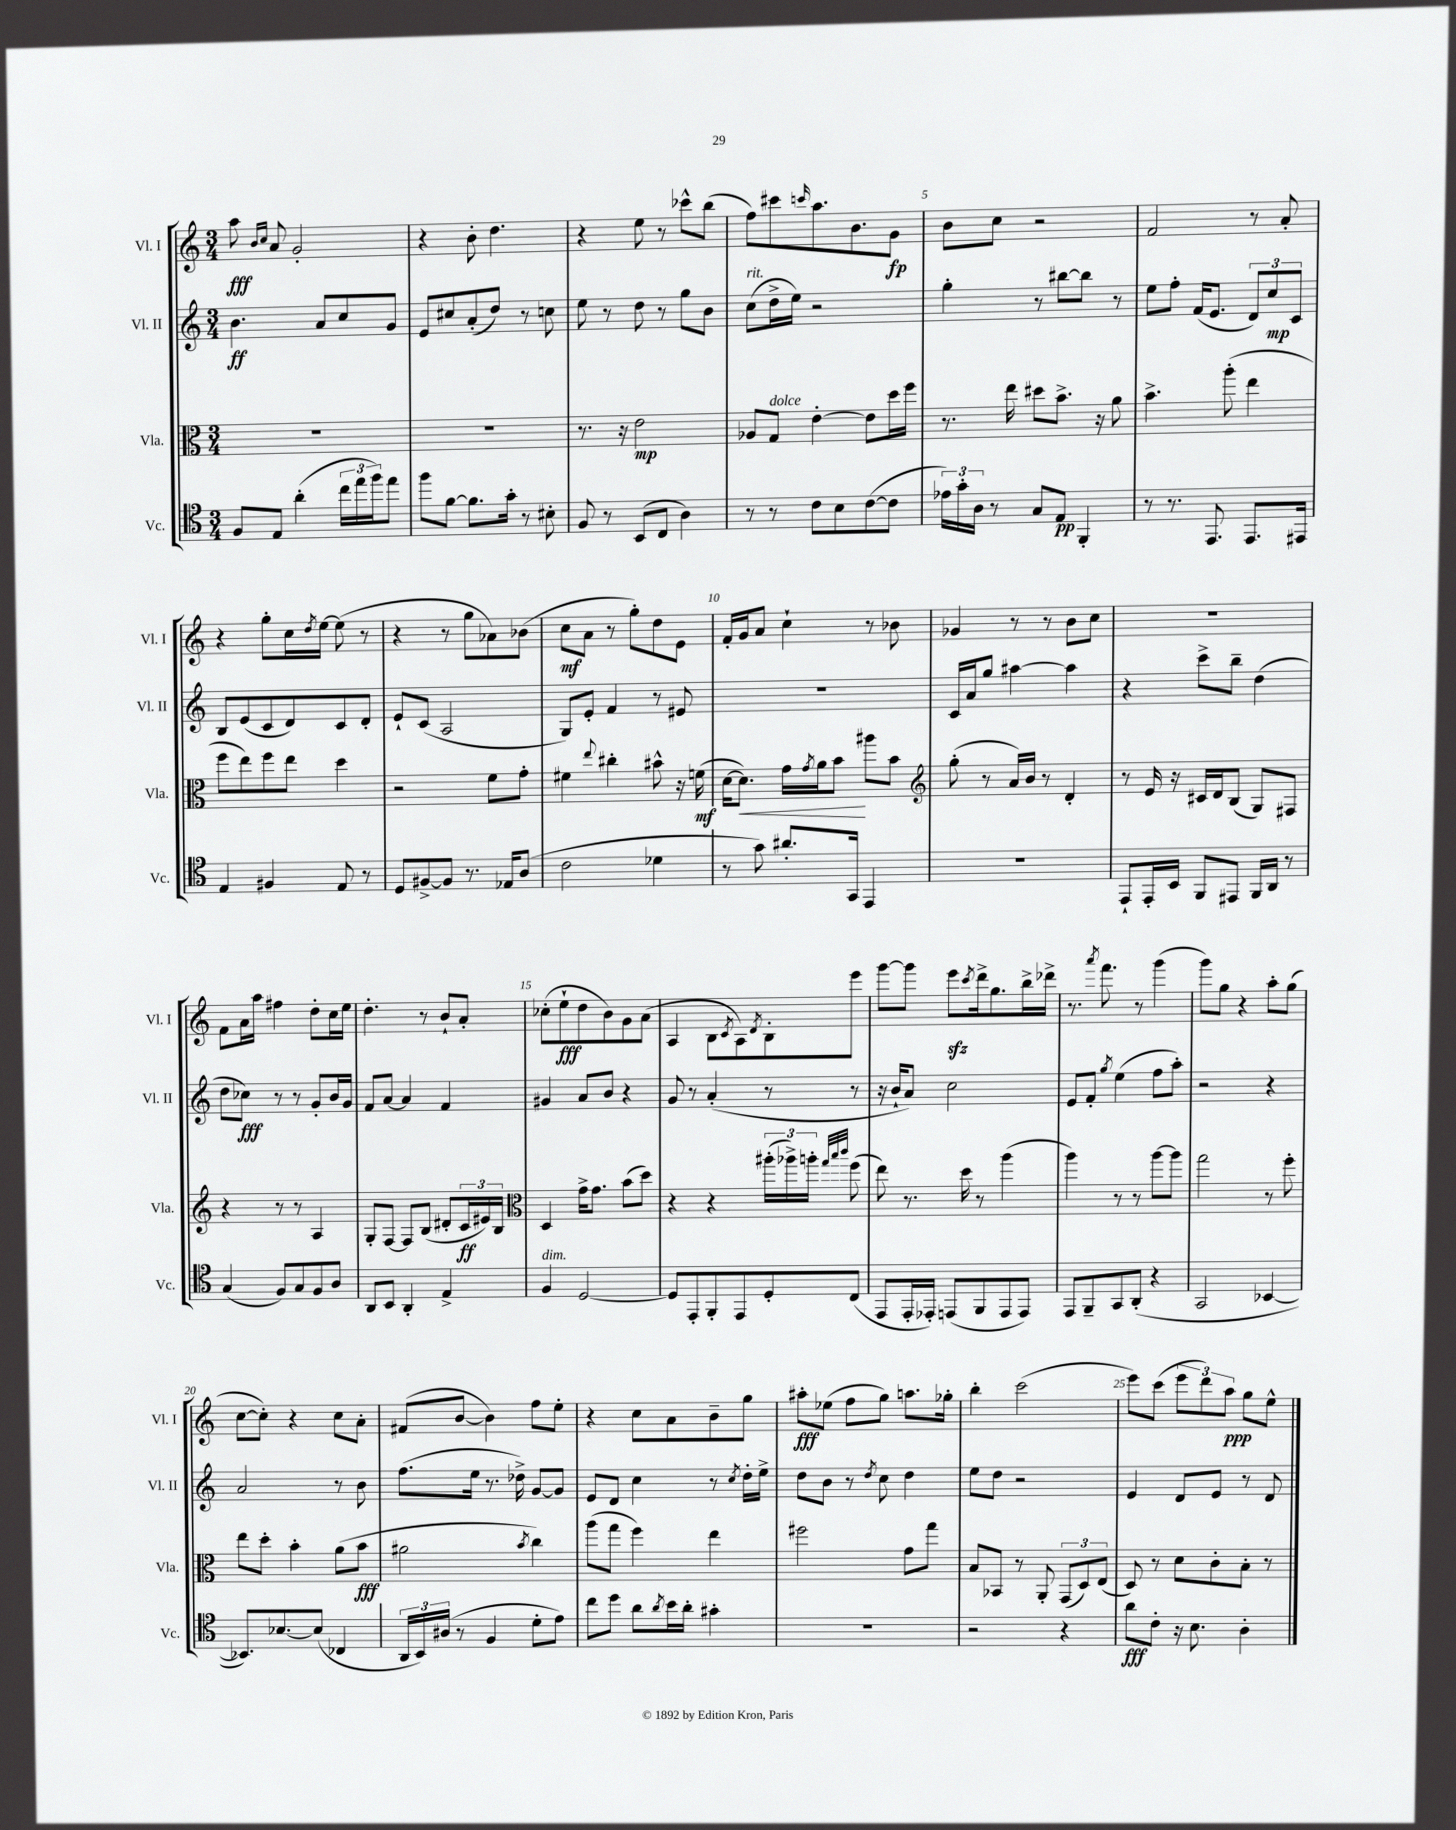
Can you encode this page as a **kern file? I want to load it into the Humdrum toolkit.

**kern	**dynam	**kern	**dynam	**kern	**dynam	**kern	**dynam
*part4	*part4	*part3	*part3	*part2	*part2	*part1	*part1
*staff4	*staff4	*staff3	*staff3	*staff2	*staff2	*staff1	*staff1
*I"Vc.	*	*I"Vla.	*	*I"Vl. II	*	*I"Vl. I	*
*I'Vc.	*	*I'Vla.	*	*I'Vl. II	*	*I'Vl. I	*
*clefC4	*	*clefC3	*	*clefG2	*	*clefG2	*
*k[]	*	*k[]	*	*k[]	*	*k[]	*
*M3/4	*	*M3/4	*	*M3/4	*	*M3/4	*
=1	=1	=1	=1	=1	=1	=1	=1
8F/L	.	2.r	.	4.b\	ff	8aa\	fff
.	.	.	.	.	.	16qqb/LL	.
.	.	.	.	.	.	16qqcc/JJ	.
8E/J	.	.	.	.	.	8a/	.
(4a'\	.	.	.	.	.	2g'/	.
.	.	.	.	8a/L	.	.	.
24cc\LL	.	.	.	8cc/	.	.	.
24ee\	.	.	.	.	.	.	.
24ff\J)	.	.	.	.	.	.	.
8ee\J	.	.	.	8g/J	.	.	.
=2	=2	=2	=2	=2	=2	=2	=2
8ff\L	.	2.r	.	8e/L	.	4r	.
[8f\J	.	.	.	8cc#X/	.	.	.
8.f\L]	.	.	.	(8a'/	.	8b'\	.
.	.	.	.	8dd/J)	.	4.dd\	.
16g'\Jk	.	.	.	.	.	.	.
8r	.	.	.	8r	.	.	.
8B#X'\	.	.	.	8ccn\	.	.	.
=3	=3	=3	=3	=3	=3	=3	=3
8F/	.	8.r	.	8ee\	.	4r	.
8r	.	.	.	8r	.	.	.
.	.	16r	.	.	.	.	.
(8BB/L	.	2e\	mp	8dd\	.	8ee\	.
8C/J	.	.	.	8r	.	8r	.
4A\)	.	.	.	8gg\L	.	8ccc-X^^\L	.
.	.	.	.	8b\J	.	(8bb\J	.
=4	=4	=4	=4	=4	=4	=4	=4
!	!	!	!	!LO:TX:a:i:t=rit.	!	!	!
8r	.	8A-X/L	.	(8cc\L	.	8ff\L)	.
!	!	!LO:TX:a:i:t=dolce	!	!	!	!	!
8r	.	8G/J	.	16dd^\L	.	8ccc#X\	.
.	.	.	.	16ee\JJ)	.	.	.
.	.	.	.	.	.	16qqcccn/	.
8c\L	.	[4e'\	.	2r	.	8.aa\	.
8B\	.	.	.	.	.	.	.
.	.	.	.	.	.	8.b\	.
([8c\	.	8e\L]	.	.	.	.	.
8c\J]	.	16dd\L	.	.	.	8g\J	fp
.	.	16ff\JJ	.	.	.	.	.
=5	=5	=5	=5	=5	=5	=5	=5
24e-X\LL)	.	8.r	.	4gg'\	.	8b\L	.
24g'\	.	.	.	.	.	.	.
24A\JJ	.	.	.	.	.	.	.
8r	.	.	.	.	.	8cc\J	.
.	.	16ee\	.	.	.	.	.
8G/L	.	8dd#X\L	.	8r	.	2r	.
8E/J	pp	8.b^\J	.	[8bb#X\L	.	.	.
4FF'/	.	.	.	8bb#\J]	.	.	.
.	.	16r	.	.	.	.	.
.	.	8a\	.	8r	.	.	.
=6	=6	=6	=6	=6	=6	=6	=6
8r	.	4.b^\	.	8ee\L	.	2f/	.
8.r	.	.	.	8ff'\J	.	.	.
.	.	.	.	(16f/KL	.	.	.
8.EE/	.	.	.	8.e/J	.	.	.
.	.	(8aa'\	.	.	.	.	.
8.EE/L	.	4ee\	.	12d/L)	.	8r	.
.	.	.	.	12cc/	mp	.	.
.	.	.	.	.	.	8a'/	.
.	.	.	.	12c/J	.	.	.
16EE#X/Jk	.	.	.	.	.	.	.
!!LO:LB:g=z
=7	=7	=7	=7	=7	=7	=7	=7
4E/	.	8ff\L	.	8B/L	.	4r	.
.	.	8ee\)	.	(8e/	.	.	.
4F#X/	.	8ff\	.	8c/	.	8gg'\L	.
.	.	8ee\J	.	8d/)	.	16cc\L	.
.	.	.	.	.	.	8qdd/	.
.	.	.	.	.	.	[16ee\JJ	.
8E/	.	4dd\	.	8c/	.	(8ee\]	.
8r	.	.	.	8d'/J	.	8r	.
=8	=8	=8	=8	=8	=8	=8	=8
8D/L	.	2r	.	8e`/L	.	4r	.
[8F#X^/	.	.	.	(8c/J	.	.	.
8F#/J]	.	.	.	2A/	.	8r	.
8.r	.	.	.	.	.	8gg\L	.
.	.	8f\L	.	.	.	8a-X\)	.
16E-X/KL	.	.	.	.	.	.	.
(8A/J	.	8g'\J	.	.	.	(8b-X\J	.
=9	=9	=9	=9	=9	=9	=9	=9
2c\	.	4f#X\	.	8G/L)	.	8cc\L	mf
.	.	.	.	8e'/J	.	8a\J	.
.	.	8qqee/	.	.	.	.	.
.	.	4cc#X'\	.	4f/	.	8r	.
.	.	.	.	.	.	8gg'\L)	.
4d-X\	.	8b#X^^\	.	8r	.	8dd\	.
.	.	16r	.	8e#X/	.	8e\J	.
.	.	(16fn\	mf	.	.	.	.
=10	=10	=10	=10	=10	=10	=10	=10
8r	.	[16d\KL	.	2.r	.	16f'/LL	.
!	!	!	!LO:HP:b	!	!	!	!
.	.	8.d\J])	<	.	.	16g/J	.
8g\)	.	.	.	.	.	8a/J	.
8.a#X'/L	.	16g\LL	.	.	.	4cc`\	.
.	.	8qg/	.	.	.	.	.
.	.	16a\J	.	.	.	.	.
.	.	8b\J	.	.	.	.	.
16GG/Jk	.	.	.	.	.	.	.
4EE/	.	8aa#X\L	[	.	.	8r	.
.	.	8b\J	.	.	.	8b-X\	.
=11	=11	=11	=11	=11	=11	=11	=11
*	*	*clefG2	*	*	*	*	*
2.r	.	(8gg'\	.	16c/LL	.	4g-X/	.
.	.	.	.	16a/J	.	.	.
.	.	8r	.	8gg/J	.	.	.
.	.	16a/LL)	.	[4aa#X\	.	8r	.
.	.	16b/JJ	.	.	.	.	.
.	.	8r	.	.	.	8r	.
.	.	4d'/	.	4aa#\]	.	8b\L	.
.	.	.	.	.	.	8cc\J	.
=12	=12	=12	=12	=12	=12	=12	=12
8EE`/L	.	8r	.	4r	.	2.r	.
16EE'/L	.	16e/	.	.	.	.	.
16BB/JJ	.	16r	.	.	.	.	.
8FF/L	.	16c#X/LL	.	8ccc^\L	.	.	.
.	.	16d/J	.	.	.	.	.
8EE#X/J	.	(8B/J	.	8bb~\J	.	.	.
16FF/LL	.	8G/L)	.	(4dd\	.	.	.
16AA/JJ	.	.	.	.	.	.	.
8r	.	8F#X/J	.	.	.	.	.
!!LO:LB:g=z
=13	=13	=13	=13	=13	=13	=13	=13
(4G/	.	4r	.	8dd\L	.	8f\L	.
.	.	.	.	8cc-X\J)	fff	16a\L	.
.	.	.	.	.	.	16aa\JJ	.
8F/L)	.	8r	.	8r	.	4ff#X\	.
8G/	.	8r	.	8r	.	.	.
8F/	.	4A/	.	8g'/L	.	8dd'\L	.
8A/J	.	.	.	16b/L	.	16cc\L	.
.	.	.	.	16g/JJ	.	16ee\JJ	.
=14	=14	=14	=14	=14	=14	=14	=14
8AA/L	.	8G'/L	.	8f/L	.	4.dd'\	.
8BB/J	.	[8F/J	.	[8a/J	.	.	.
4AA'/	.	8F/L]	.	4a/]	.	.	.
.	.	(8B/J	.	.	.	8r	.
4E^/	.	8d#X'/L	.	4f/	.	8b`/L	.
.	.	24c/L	ff	.	.	8a'/J	.
.	.	24e#X/)	.	.	.	.	.
.	.	24B/JJ	.	.	.	.	.
=15	=15	=15	=15	=15	=15	=15	=15
*	*	*clefC3	*	*	*	*	*
!LO:TX:a:i:t=dim.	!	!	!	!	!	!	!
4F/	.	4D/	.	4g#X/	.	(8cc-X'\L	.
.	.	.	.	.	.	8ee`\	fff
[2D/	.	16g^\KL	.	8a/L	.	8dd\	.
.	.	8.g\J	.	.	.	.	.
.	.	.	.	8b/J	.	8b\)	.
.	.	(8b\L	.	4r	.	8g\	.
.	.	8dd\J)	.	.	.	(8a\J	.
=16	=16	=16	=16	=16	=16	=16	=16
8D/L]	.	4r	.	8g/	.	4A/	.
8EE'/	.	.	.	8r	.	.	.
8FF'/	.	4r	.	(4a'/	.	8B\L	.
.	.	.	.	.	.	8qc/	.
8EE/	.	.	.	.	.	8A\)	.
.	.	.	.	.	.	8qd/	.
8D'/	.	(24aa#X'\LL	.	8r	.	8B'\	.
.	.	24aa-X^\)	.	.	.	.	.
.	.	24aan'\JJ	.	.	.	.	.
.	.	32qqgg/LLL	.	.	.	.	.
.	.	32qqbb/	.	.	.	.	.
.	.	32qqccc/JJJ	.	.	.	.	.
(8C/J	.	(8ff\	.	8r	.	8eee\J	.
=17	=17	=17	=17	=17	=17	=17	=17
8EE/L	.	8ee\)	.	16r	.	[8ggg\L	.
.	.	.	.	16b`/KL	.	.	.
16EE'/L	.	8.r	.	8a/J)	.	8ggg\J]	.
16EE-X'/JJ)	.	.	.	.	.	.	.
(8EEn/L	.	.	.	2cc\	.	8eeezz\L	.
.	.	16dd\	.	.	.	.	.
.	.	.	.	.	.	8qccc/	.
8FF/	.	8r	.	.	.	16ddd^\k	.
.	.	.	.	.	.	8.gg\	.
8EE/	.	(4aa\	.	.	.	.	.
8EE/J)	.	.	.	.	.	16bb^\L	.
.	.	.	.	.	.	16ddd-X^\JJ	.
=18	=18	=18	=18	=18	=18	=18	=18
8EE/L	.	4aa\)	.	8e/L	.	8.r	.
8FF~/	.	.	.	8f'/J	.	.	.
.	.	.	.	.	.	8qaaa/	.
.	.	.	.	.	.	8.fff\	.
.	.	.	.	8qgg/	.	.	.
8GG/	.	8r	.	(4ee\	.	.	.
(8AA'/J	.	8r	.	.	.	8r	.
4r	.	[8aa\L	.	8ff\L	.	(4ggg\	.
.	.	8aa\J]	.	8aa'\J)	.	.	.
=19	=19	=19	=19	=19	=19	=19	=19
2GG/	.	2gg\	.	2r	.	8ggg\L)	.
.	.	.	.	.	.	8gg\J	.
.	.	.	.	.	.	4r	.
[4BB-X/	.	8r	.	4r	.	8aa'\L	.
.	.	8ff'\	.	.	.	(8gg\J	.
!!LO:LB:g=z
=20	=20	=20	=20	=20	=20	=20	=20
8.BB-X/L])	.	8ee\L	.	2a/	.	[8cc\L	.
.	.	8dd'\J	.	.	.	8cc'\J])	.
[8.B-X/	.	.	.	.	.	.	.
.	.	4b'\	.	.	.	4r	.
(8B-/J]	.	.	.	.	.	.	.
4C-X/	.	(8a\L	.	8r	.	8cc\L	.
.	.	8b\J	fff	8b\	.	8a'\J	.
=21	=21	=21	=21	=21	=21	=21	=21
24AA/LL	.	2a#X\	.	(8.ff\L	.	(8f#X/L	.
24BB/)	.	.	.	.	.	.	.
(24A#X/JJ	.	.	.	.	.	.	.
8r	.	.	.	.	.	[8b/J	.
.	.	.	.	16ee\Jk	.	.	.
4F/	.	.	.	8.r	.	4b\])	.
.	.	.	.	16dd-X^\)	.	.	.
.	.	8qb/	.	.	.	.	.
8d'\L	.	4cc\)	.	[8g/L	.	8ff\L	.
8e\J)	.	.	.	8g/J]	.	8ee'\J	.
=22	=22	=22	=22	=22	=22	=22	=22
8cc\L	.	(8aa\L	.	8e/L	.	4r	.
8dd\J	.	8gg\J	.	8d/J	.	.	.
8a\L	.	4ff\)	.	4cc\	.	8cc\L	.
8qa/	.	.	.	.	.	.	.
16b\L	.	.	.	.	.	8a\	.
16a'\JJ	.	.	.	.	.	.	.
4g#X'\	.	4ee\	.	8r	.	8b~\	.
.	.	.	.	8qcc/	.	.	.
.	.	.	.	16dd'\LL	.	8gg\J	.
.	.	.	.	16ee^\JJ	.	.	.
=23	=23	=23	=23	=23	=23	=23	=23
2.r	.	2ff#X\	.	8dd\L	.	8aa#X'\L	fff
.	.	.	.	8b\J	.	(8ee-X\J	.
.	.	.	.	8r	.	8ff\L	.
.	.	.	.	8qdd/	.	.	.
.	.	.	.	8cc\	.	8gg\J)	.
.	.	8g\L	.	4dd\	.	8.aan\L	.
.	.	8gg\J	.	.	.	.	.
.	.	.	.	.	.	16gg-X'\Jk	.
=24	=24	=24	=24	=24	=24	=24	=24
2r	.	8B/L	.	8ee\L	.	4bb'\	.
.	.	8BB-X/J	.	8dd\J	.	.	.
.	.	8r	.	2r	.	(2ccc\	.
.	.	8AA'/	.	.	.	.	.
4r	.	(12GG/L	.	.	.	.	.
.	.	12D/)	.	.	.	.	.
.	.	(12E/J	.	.	.	.	.
=25	=25	=25	=25	=25	=25	=25	=25
8a\L	fff	8D/)	.	4e/	.	8eee\L)	.
8c'\J	.	8r	.	.	.	(8ccc\J	.
16r	.	8d\L	.	8d/L	.	12eee\L	.
8.B\	.	.	.	.	.	.	.
.	.	.	.	.	.	12ddd\)	.
.	.	8c'\	.	8e/J	.	.	.
.	.	.	.	.	.	12aa\J	ppp
4A'\	.	8B'\J	.	8r	.	8gg\L	.
.	.	8r	.	8d/	.	8ee^^\J	.
==	==	==	==	==	==	==	==
*-	*-	*-	*-	*-	*-	*-	*-
